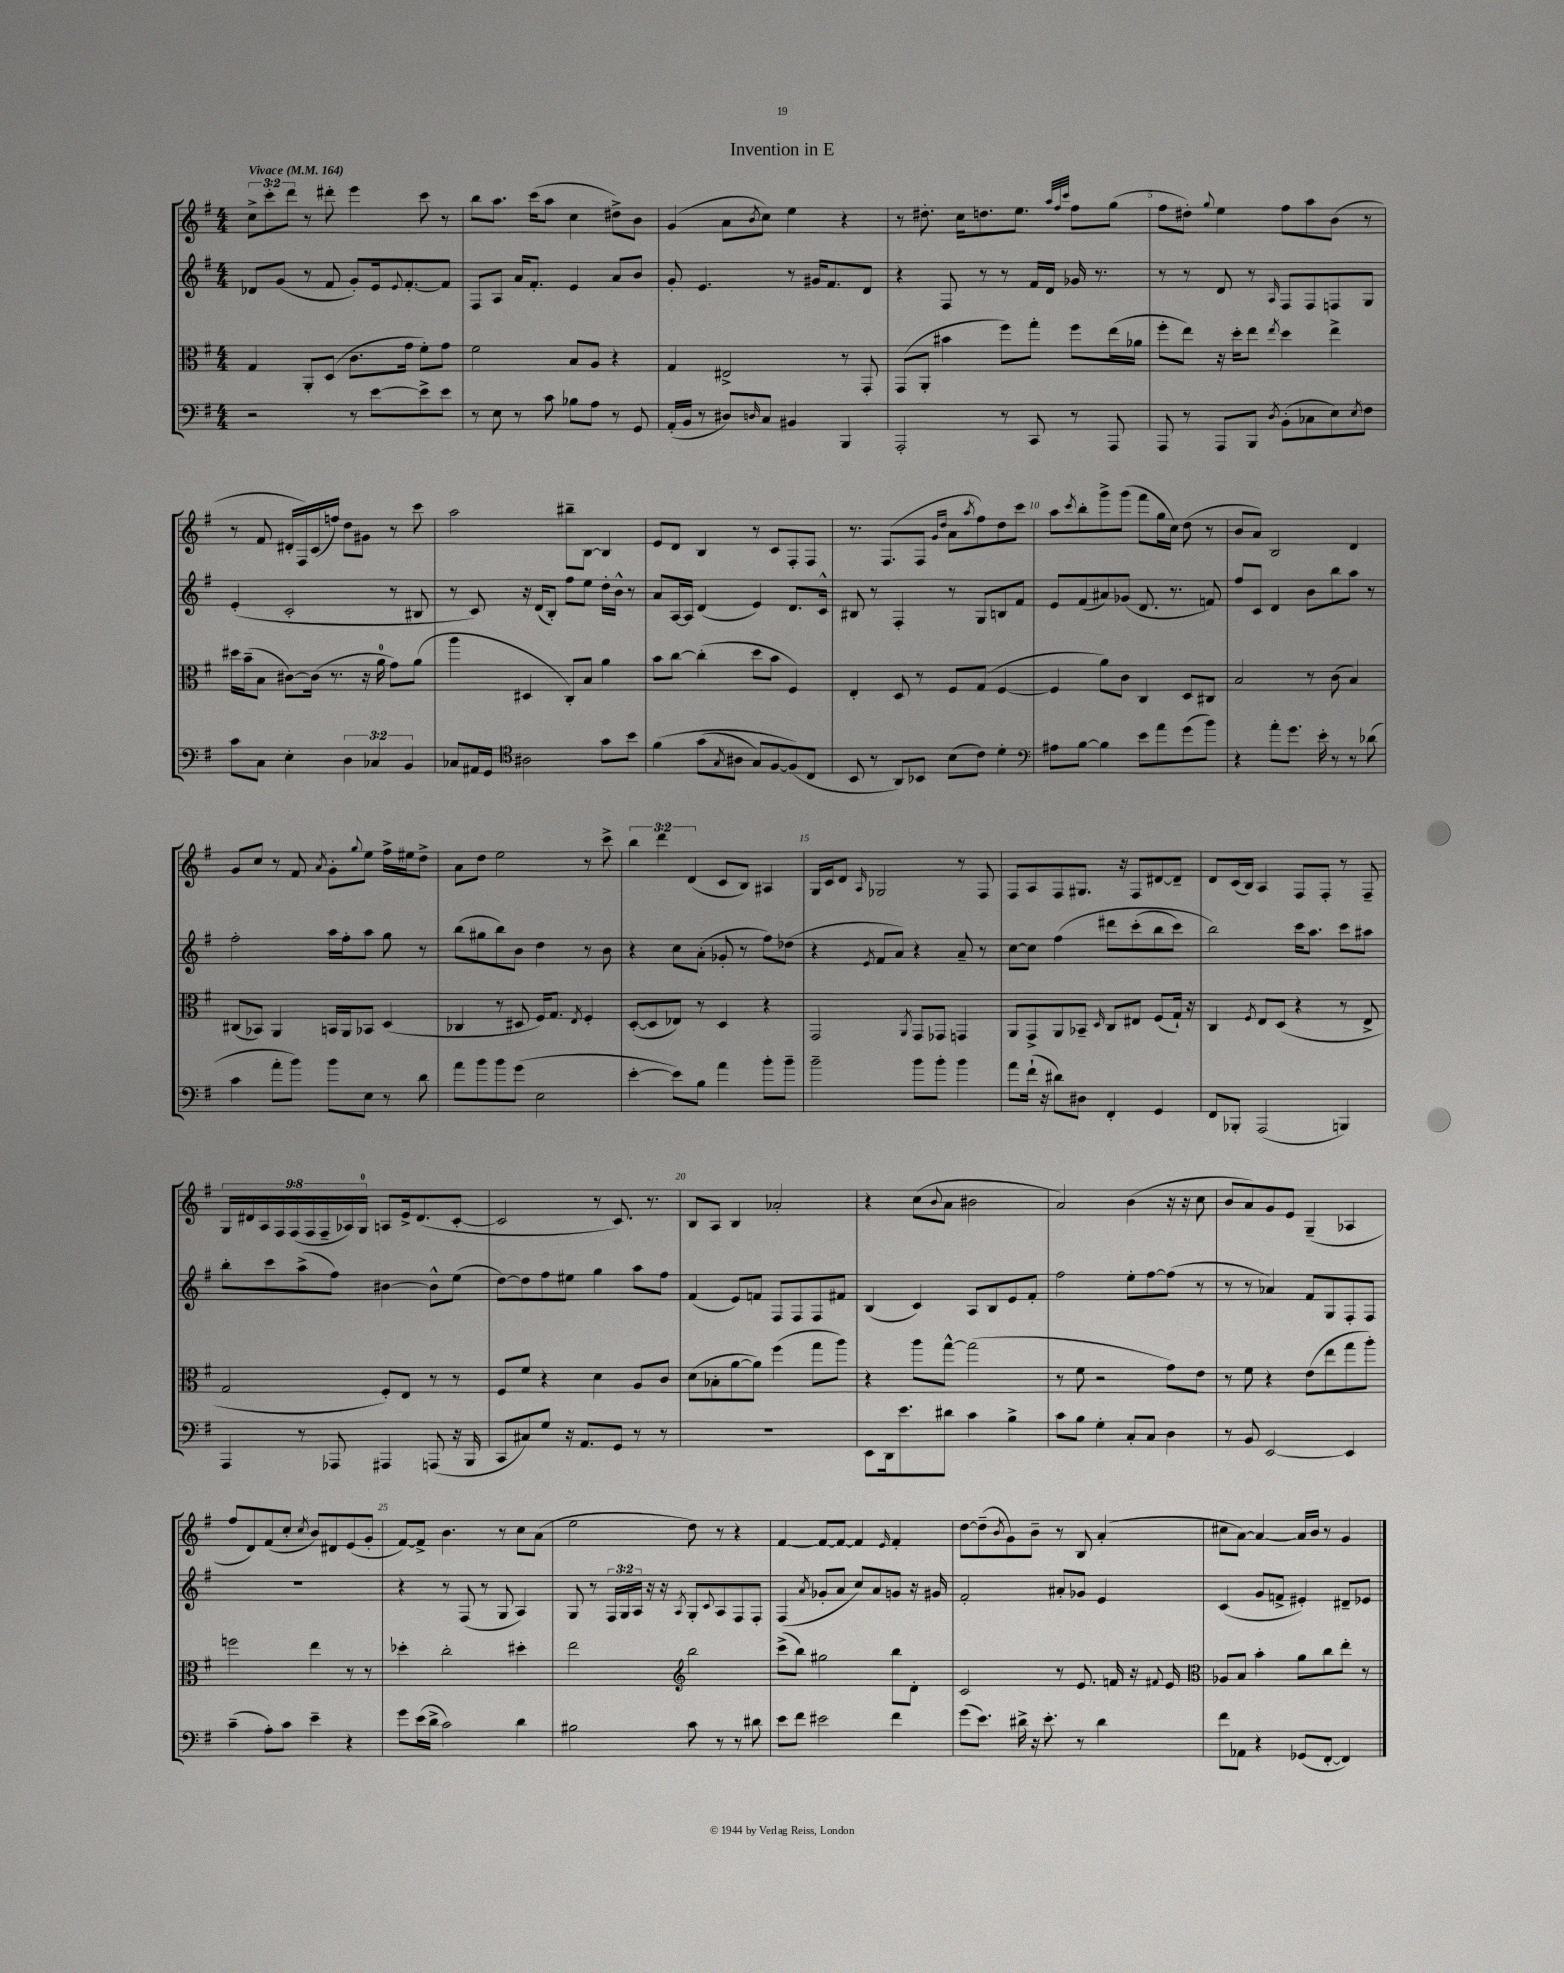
\header { title = "Invention in E" }
<<
\new StaffGroup <<
\new Staff = "s0" {
    \clef treble \key g \major \numericTimeSignature \time 4/4 \override Staff.TupletNumber.text = #tuplet-number::calc-fraction-text \tempo "Vivace" 4 = 164
    \tuplet 3/2 { c''8-> c'''8-. d'''8 } r8 dis'''8-. e'''4 c'''8 r8 |
    b''8 a''8. c'''16( a''8 c''4 dis''8->) b'8 |
    g'4( a'8 \acciaccatura { b'8 } c''8) e''4 r4 |
    r8 dis''8.-. c''16 d''8. e''8. \grace { a''32 fis''32 c'''32 } fis''8 g''8( |
    fis''8 dis''8-.) \appoggiatura { g''8 } e''4 fis''8 a''8 b'8( r8 |
    r8 fis'8 dis'16-. fis16) c'16( f''16) d''8 gis'8 r8 c'''8 |
    a''2 bis''8-- b8~ b4 |
    e'8 d'8 b4 r8 c'8 fis8-. fis8 |
    r8. fis8.( fis8 \grace { g'16 d''16 } a'8 \acciaccatura { a''8 } fis''8) d''8 c'''8 |
    a''8 \acciaccatura { c'''8 } b''8-. g'''8-> g'''8( fis'''8 g''16 c''16) d''8( r8 |
    b'8 a'8) b2 d'4 |
    g'8 c''8 r8 fis'8 \acciaccatura { a'8 } g'8-. \appoggiatura { g''8 } e''8 fis''16-> eis''16 d''8-> |
    a'8 d''8 e''2 r8 c'''8-> |
    \tuplet 3/2 { b''4 d'''4 d'4( } c'8 b8) ais4 |
    g16 c'16 d'8 \grace { a16 } ges2 r8 fis8 |
    fis8 a8 fis8 gis8. r16 fis8 dis'8~ dis'8-- |
    d'8 c'16( b16) a4 fis8 fis8-. r8 fis8-- |
    \tuplet 9/8 { g16 dis'16 a16 fis16 fis16( fis16 fis16-- aes16) g16-0 } a8 e'16-> dis'8.( c'8~-. |
    c'2 r8 c'8.) r8. |
    b8 a8 b4 aes'2-. |
    r4 c''8( \appoggiatura { b'8 } a'8 bis'2 |
    a'2) b'4( r16 r16 c''8 |
    b'8 a'8) g'8 e'8 g4--( aes4 |
    fis''8 d'8) fis'8( c''8-. \acciaccatura { c''8 } b'8) dis'8 e'8( g'8-. |
    fis'8~) fis'8-> b'4. r8 c''8 a'8( |
    e''2 d''8) r8 r4 |
    fis'4~ fis'8~ fis'8~ fis'4 \grace { e'16 } fis'4-. |
    d''8~ d''8--( \acciaccatura { b'8 } g'8) b'8-- r8 b8 a'4-.( |
    cis''8 a'8~) a'4~ a'16 b'16 r8 g'4 \bar "|." |
}
\new Staff = "s1" {
    \clef treble \key g \major \numericTimeSignature \time 4/4 \override Staff.TupletNumber.text = #tuplet-number::calc-fraction-text
    des'8 g'8( r8 fis'8 g'8-.) e'16 \appoggiatura { e'8 } fis'8.~-. fis'8 |
    fis8 a8 a'16 fis'8.-. e'4 a'8 b'8 |
    g'8-. e'4. r8 gis'16 fis'8. d'8 |
    r4 fis8 r8 r8 fis'16 d'16 ges'16 r8. |
    r8 r8 d'8 r8 \grace { a16 } fis8 fis8 f8 g8 |
    e'4-.( c'2-. r8 bis8 |
    r8 c'8) r16 d'16( b8-.) fis''8 e''8 d''16-. b'16-^ r8 |
    a'8 a16~ a16 d'4( e'4) d'8. c'16-^ |
    bis8 r8 fis4-. r8 g8 b8 fis'8 |
    e'8 fis'8( ais'8) ges'8( d'8. r8. f'8) |
    fis''8 c'8 d'4 b'8 b''8 a''8 r8 |
    fis''2-. a''16 fis''16-. a''8 g''8 r8 |
    b''8( gis''8 b''8) b'8 d''4 r8 b'8 |
    r4 c''8 a'8-.( ges'8-. r8 fis''8) des''8( |
    r4 \acciaccatura { e'8 } fis'8 a'8) r4 a'8-- r8 |
    c''8~ c''8 fis''4\( dis'''8 c'''8-.( b''8 c'''8) |
    b''2\) c'''16 a''8. c'''8 ais''8 |
    b''8-. c'''8 a''8->( fis''8) bis'4~ bis'8-^ e''8( |
    d''8~) d''8 fis''8 eis''8 g''4 a''8 fis''8 |
    fis'4( e'8) f'8 fis8 fis8 fis8 fis'8 |
    b4( c'4) a8 b8 e'8 fis'8-. |
    fis''2 e''8-. fis''8~ fis''8( r8 |
    r8 r8 aes'4) fis'8 g8 fis8-. fis8 |
    R1 |
    r4 r8 fis8( r8 g8 a4) |
    g8 r8 \tuplet 3/2 { fis16 g16 a16 } r16 r16 \acciaccatura { a8 } g8-. \appoggiatura { c'8 } a8 fis8 fis8-. |
    fis4( \acciaccatura { a'8 } ges'8-. a'8 c''8) a'8 g'8 r16 gis'16 |
    fis'2-. ais'8-. ges'8 e'4 |
    c'4( g'8 f'8-> eis'4-.) dis'8-- ees'8 \bar "|." |
}
\new Staff = "s2" {
    \clef alto \key g \major \numericTimeSignature \time 4/4
    g4 a,8-. d8( c'8. g'16 fis'8-.) g'8 |
    fis'2 b8 a8 r4 |
    g4 eis2-> r8 g,8-. |
    g,8( a,8-. bis'4 fis''8) g''8-. fis''8 e''16( aes'16 |
    fis''8-. e''8) r16 d''16-. e''8 \acciaccatura { e''8 } d''4 e''4-> |
    dis''16 b'16--( b8 cis'8~) cis'16( r8. r16 a'16-0 g'8) a'8( |
    a''4 dis4 c8-.) b8 a'4 |
    b'8 c''8~ c''4-.( d''8 b'8 fis4) |
    e4-. d8 r8 fis8 g8( fis4~ |
    fis4 a'8) c'8 c4 d8 cis8 |
    b2 r8 c'8( b4) |
    cis8( bes,8) a,4 b,16 a,16 bes,8 d4( |
    ces4 r8 dis8 fis16) g8. \acciaccatura { e8 } fis4-. |
    d8~-.( d8 ees8) r8 d4 r4 |
    g,2 \acciaccatura { a,8 } g,8 ges,8 g,4 |
    a,8 g,8-> a,8 bes,8-- \grace { d16 } c8 eis8 fis8( g16-!) r16 |
    c4 \acciaccatura { fis8 } e8 d8( r4 r8 e8-> |
    g2 fis8-.) e8 r8 r8 |
    fis8 fis'8 r4 d'4 a8 c'8 |
    d'8( bes8-. a'8~ a'8) fis''4( g''8 a''8) |
    r4 a''8 g''8~-^ g''2( |
    r8 fis'8 r2 g'8) e'8 |
    r8 fis'8 r4 e'8( e''8 g''8 a''8-.) |
    f''2 e''4 r8 r8 |
    des''4-. c''2-. dis''4-. |
    e''2 \clef treble b''2 |
    c'''8->( b''8) gis''2 b''8 d'8-. |
    c'2 r8 e'8. f'16 r16 \appoggiatura { fis'8 } e'16 |
    \clef alto aes8 b8 b'4-. a'8 c''8 e''8-. r8 \bar "|." |
}
\new Staff = "s3" {
    \clef bass \key g \major \numericTimeSignature \time 4/4 \override Staff.TupletNumber.text = #tuplet-number::calc-fraction-text
    r2 r8 e'8~ e'8-> e'8 |
    r8 e8 r8 c'8 bes8 a8 r8 g,8 |
    a,16-.( b,16 r8 dis8) \grace { d16 } c8 bis,4 b,,4 |
    a,,2-. r8 c,8 r8 a,,8 |
    a,,8 r8 a,,8 b,,8 \acciaccatura { d8 } b,8-.( ces8 e8) \acciaccatura { e8 } fis8 |
    c'8 c8 e4-. \tuplet 3/2 { d4 ces4 b,4 } |
    ces8 ais,16 g,16 \clef tenor ais2 g'8 b'8 |
    fis'4\( g'8( \acciaccatura { g8 } ais8 g8) fis8~ fis8(\) c8 |
    b,8 r8 a,8) bes,8 b8( c'8) d'4-. |
    \clef bass ais8 b8~ b4 e'8 a'8 g'8( b'8) |
    r4 a'8-. g'8. e'16-. r8 r8 des'8( |
    c'4 a'8-. b'8) b'8 e8 r8 d'8 |
    a'8 b'8 b'8 g'8( e2 |
    e'4~-. e'8) b8 a'4 b'8-. b'8-- |
    b'2-- b'8 b'8-. b'4 |
    a'8 fis'16-!( r16 dis'8) dis8 fis,4-. g,4 |
    fis,8 bes,,8-. a,,2( b,,4) |
    a,,4 r8 aes,,8 ais,,4 a,,8( r16 b,,16 |
    c,8 cis8) g8 r16 a,8. g,8 r8 r8 |
    R1 |
    e,8 d,16 e'8. dis'8 c'4 b4-> |
    c'8 b8 g4-. c8-. c8 d4 |
    r8 b,8 e,2~ e,4 |
    c'4--( a8-.) c'8 e'4-- r4 |
    g'8 e'16( d'16-> c'2) d'4 |
    bis2 c'8 r8 r8 dis'8 |
    e'8 fis'8 eis'2 fis'4 |
    g'8( e'8.) dis'16-> r16 e'8.-. r8 dis'4 |
    fis'8 aes,8 r4 ges,8( fis,8~-. fis,4) \bar "|." |
}
>>
>>
\layout { \context { \Score \override BarNumber.break-visibility = ##(#f #t #t) barNumberVisibility = #(every-nth-bar-number-visible 5) } }
